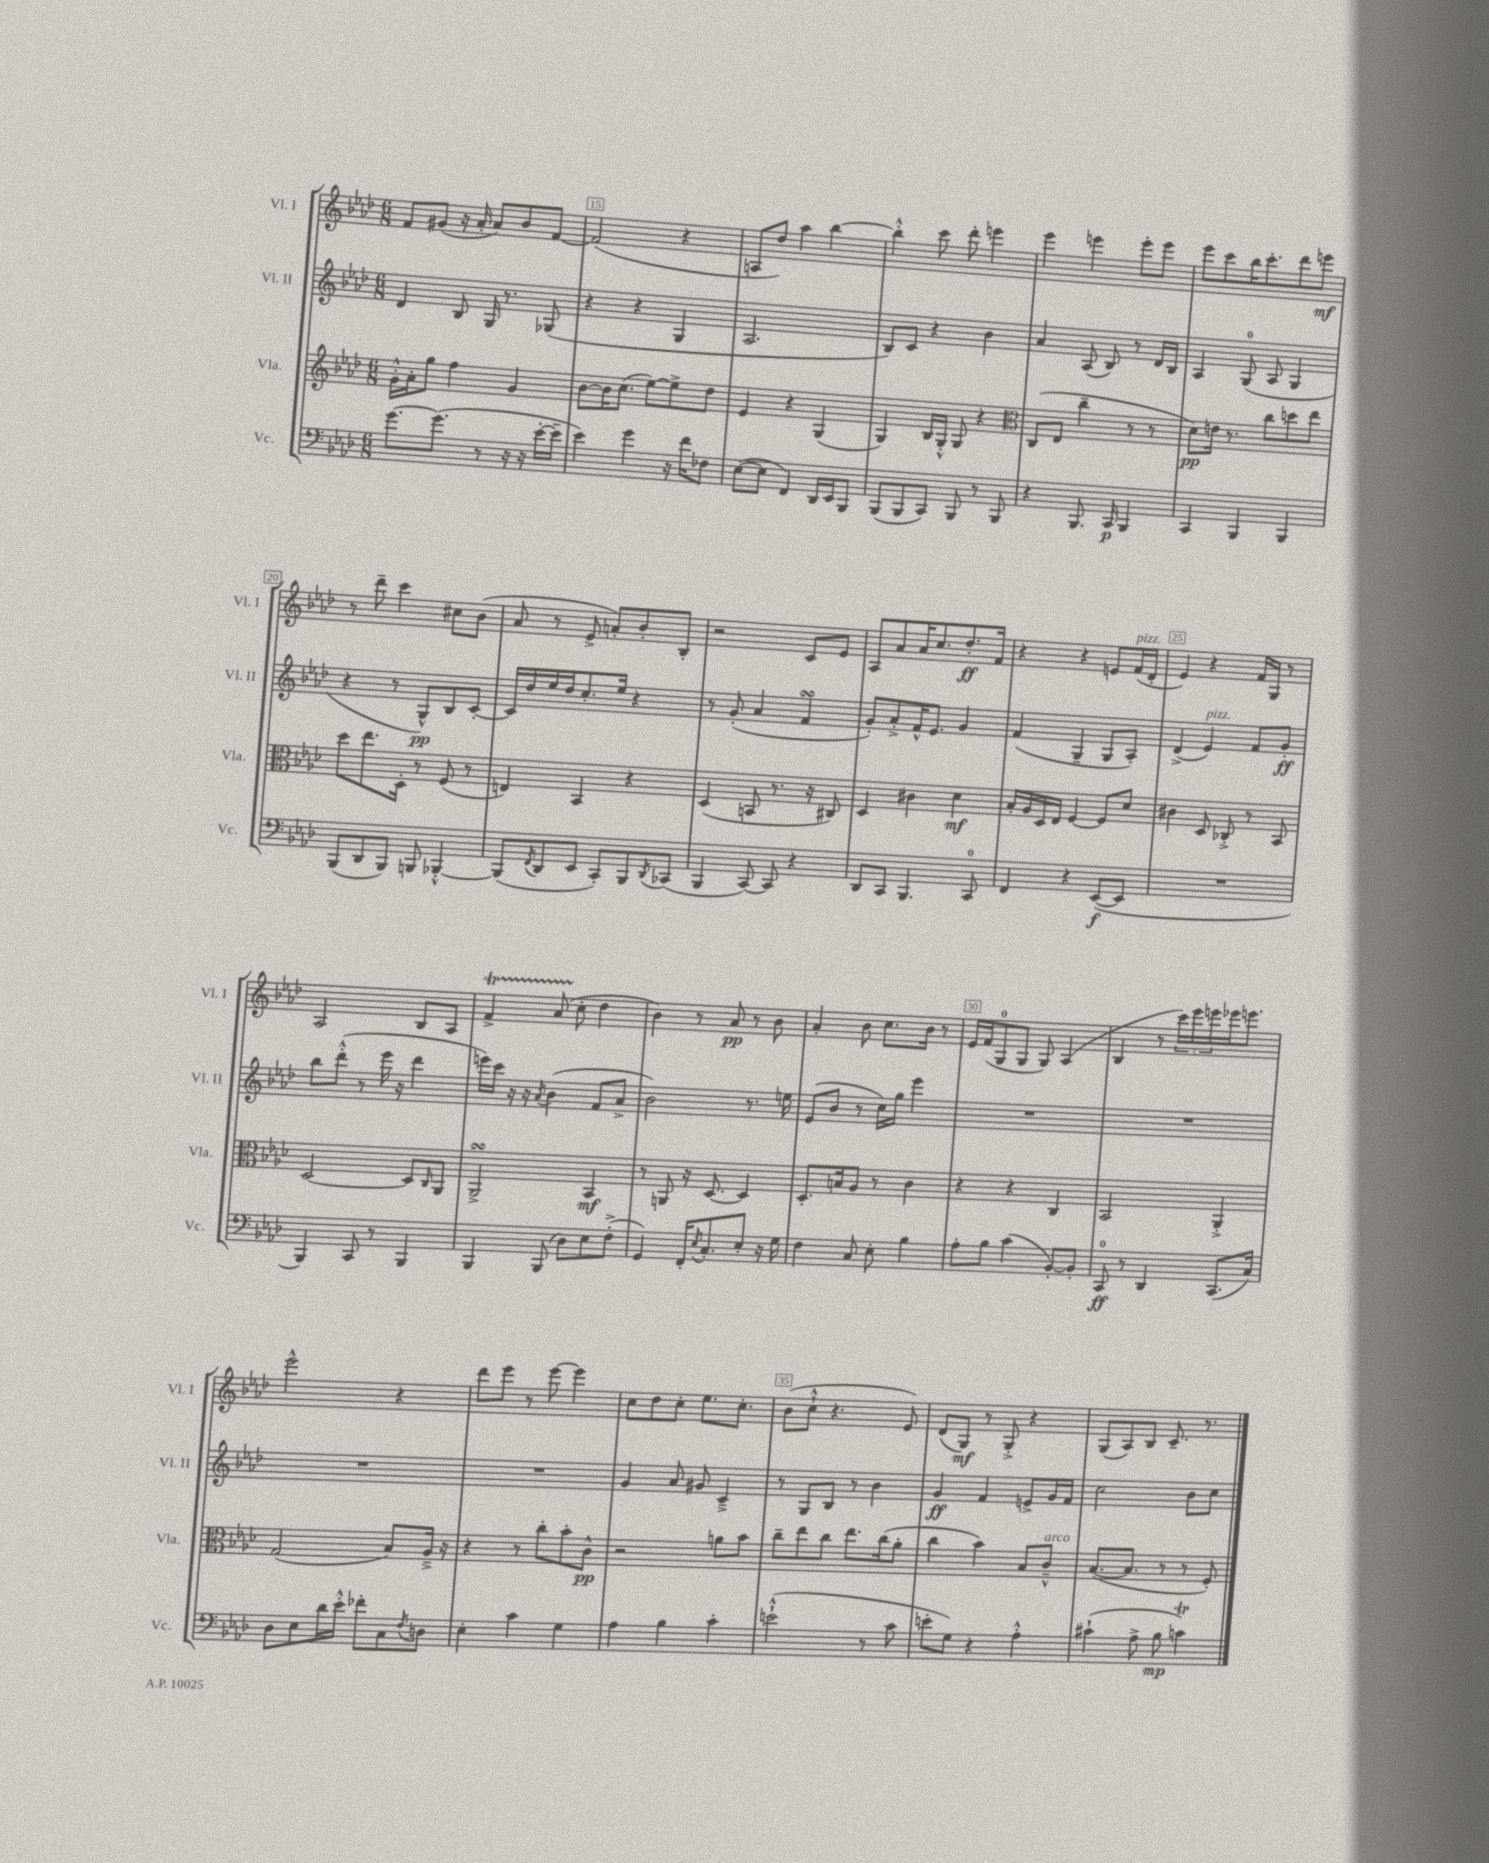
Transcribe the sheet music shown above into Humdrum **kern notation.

**kern	**dynam	**kern	**dynam	**kern	**dynam	**kern	**dynam
*part4	*part4	*part3	*part3	*part2	*part2	*part1	*part1
*staff4	*staff4	*staff3	*staff3	*staff2	*staff2	*staff1	*staff1
*I"Vc.	*	*I"Vla.	*	*I"Vl. II	*	*I"Vl. I	*
*I'Vc.	*	*I'Vla.	*	*I'Vl. II	*	*I'Vl. I	*
*clefF4	*	*clefG2	*	*clefG2	*	*clefG2	*
*k[b-e-a-d-]	*	*k[b-e-a-d-]	*	*k[b-e-a-d-]	*	*k[b-e-a-d-]	*
*M6/8	*	*M6/8	*	*M6/8	*	*M6/8	*
=14	=14	=14	=14	=14	=14	=14	=14
[8.g\L	.	16g'^^\LL	.	4d-/	.	8f/L	.
.	.	16a-'\J	.	.	.	.	.
.	.	8gg\J	.	.	.	(8g#X/J	.
(8.g\J]	.	.	.	.	.	.	.
.	.	4ff\	.	8B-/	.	16r	.
.	.	.	.	.	.	16a-'/	.
8r	.	.	.	16G/	.	8a-/L)	.
.	.	.	.	8.r	.	.	.
16r	.	4g/	.	.	.	8b-/	.
16r	.	.	.	.	.	.	.
[16e-'\LL	.	.	.	(8G-X/	.	[8f/J	.
16e-~\JJ]	.	.	.	.	.	.	.
=15	=15	=15	=15	=15	=15	=15	=15
4e-\)	.	[8b-\L	.	4r	.	(2f/]	.
.	.	16b-\K]	.	.	.	.	.
.	.	(8.cc\J	.	.	.	.	.
4g\	.	.	.	4r	.	.	.
.	.	[8ee-\L)	.	.	.	.	.
16r	.	8ee-^\]	.	4G/	.	4r	.
16f\KL	.	.	.	.	.	.	.
8F-X\J	.	8dd-\J	.	.	.	.	.
=16	=16	=16	=16	=16	=16	=16	=16
([8E-\L	.	4e-/	.	2.A-/	.	8An/L	.
8E-\J]	.	.	.	.	.	8dd-/J)	.
4FF/)	.	4r	.	.	.	4aa-\	.
16DD-/LL	.	(4G/	.	.	.	[4bb-\	.
16EE-/J	.	.	.	.	.	.	.
8BBB-/J	.	.	.	.	.	.	.
=17	=17	=17	=17	=17	=17	=17	=17
(8BBB-/L	.	4G/)	.	8B-/L)	.	4bb-'^^\]	.
8BBB-/	.	.	.	8c/J	.	.	.
8CC/J)	.	16B-/LL	.	4r	.	8ccc\	.
.	.	16G'^^/JJ	.	.	.	.	.
8BBB-/	.	8G/	.	.	.	8ddd-'\	.
8r	.	4r	.	4b-\	.	4eeen\	.
8BBB-/	.	.	.	.	.	.	.
=18	=18	=18	=18	=18	=18	=18	=18
*	*	*clefC3	*	*	*	*	*
4r	.	(8C/L	.	4a-/	.	4eee-\	.
.	.	8E-/J	.	.	.	.	.
8.BBB-/	.	4cc~\	.	(8A-/	.	4eeen\	.
.	.	.	.	8B-/)	.	.	.
16CC/	p	.	.	.	.	.	.
4BBB-/	.	8r	.	8r	.	8eee'\L	.
.	.	8r	.	16d-/LL	.	8eee\J	.
.	.	.	.	16B-/JJ	.	.	.
=19	=19	=19	=19	=19	=19	=19	=19
4CC/	.	8d-\L)	pp	4A-/	.	8eee-\L	.
.	.	16en\Jk	.	.	.	8ccc\	.
.	.	8.r	.	.	.	.	.
4BBB-/	.	.	.	(8G/	.	16bb-\K	.
.	.	.	.	.	.	8.ccc'\	.
.	.	8cc\L	.	8A-/	.	.	.
4BBB-/	.	8ddn\	.	4G/	.	8ddd-\	.
.	.	8ee-\J	.	.	.	8eeen\J	mf
!!LO:LB:g=z
=20	=20	=20	=20	=20	=20	=20	=20
(8BBB-/L	.	8dd-\L	.	4r	.	8r	.
8DD-/	.	8.ee-\	.	.	.	8ddd-~\	.
8BBB-/J)	.	.	.	8r	.	4ccc\	.
.	.	16D-'\Jk	.	.	.	.	.
8BBBn/	.	8r	.	8G^^/L)	pp	.	.
[4BBB-X'^^/	.	(8F/	.	8B-/	.	8cc#X\L	.
.	.	8r	.	[8c'/J	.	(8b-\J	.
=21	=21	=21	=21	=21	=21	=21	=21
(8BBB-/L]	.	4En/)	.	16c/LL]	.	8a-/	.
.	.	.	.	16dd-/	.	.	.
8qFF/	.	.	.	.	.	.	.
8DD-/	.	.	.	16ee-/	.	8r	.
.	.	.	.	16dd-/J	.	.	.
8EE-/J	.	4BB-/	.	8.cc'/	.	8e-^/	.
8CC'/L)	.	.	.	.	.	8an'/L)	.
.	.	.	.	16ee-/Jk	.	.	.
8BBB-/	.	4r	.	4r	.	8b-'/	.
8qDD-/	.	.	.	.	.	.	.
(8CC-X/J	.	.	.	.	.	8B-'/J	.
=22	=22	=22	=22	=22	=22	=22	=22
4BBB-/	.	(4D-/	.	8r	.	2r	.
.	.	.	.	(8g'/	.	.	.
[8CC/)	.	8BBn/	.	4a-/	.	.	.
8CC/]	.	8.r	.	.	.	.	.
4r	.	.	.	4fsSSS/	.	8c/L	.
.	.	16r	.	.	.	.	.
.	.	8C#X/)	.	.	.	8e-/J	.
=23	=23	=23	=23	=23	=23	=23	=23
8DD-/L	.	4D-/	.	8g'/L)	.	8A-/L	.
8CC/J	.	.	.	8a-'^/	.	8a-/	.
4.BBB-/	.	4c#X\	.	16f^^/K	.	16a-/K	.
.	.	.	.	8.e-/J	.	8.cc/	.
.	.	4d-\	mf	4g/	.	8.dd-'/	ff
8CC/	.	.	.	.	.	.	.
.	.	.	.	.	.	16f/Jk	.
=24	=24	=24	=24	=24	=24	=24	=24
4FF/	.	16B-'/LL	.	(4f/	.	4r	.
.	.	16A-/	.	.	.	.	.
.	.	16D-/	.	.	.	.	.
.	.	16E-/JJ	.	.	.	.	.
4r	.	[4F/	.	4G~/	.	4r	.
([8EE-/L	f	8F/L]	.	8G/L	.	8en/L	.
!	!	!	!	!	!	!LO:TX:a:i:t=pizz.	!
8EE-/J]	.	8d-/J	.	8A-'/J)	.	(16f/L	.
.	.	.	.	.	.	16d-'/JJ	.
=25	=25	=25	=25	=25	=25	=25	=25
2.r	.	4c#X\	.	(4d-^/	.	4e-/)	.
!	!	!	!	!LO:TX:a:i:t=pizz.	!	!	!
.	.	8D-/	.	4e-/)	.	4r	.
.	.	8C-X'^/	.	.	.	.	.
.	.	8r	.	8f/L	.	16f/LL	.
.	.	.	.	.	.	16G/JJ	.
.	.	8BB-/	.	8g'/J	ff	8r	.
!!LO:LB:g=z
=26	=26	=26	=26	=26	=26	=26	=26
4BBB-/)	.	[2D-/	.	8bb-\L	.	2A-/	.
.	.	.	.	(8ddd-'^^\J	.	.	.
8CC/	.	.	.	8r	.	.	.
8r	.	.	.	16eee-\	.	.	.
.	.	.	.	16r	.	.	.
4BBB-/	.	8D-/L]	.	4ddd-\	.	8B-/L	.
.	.	16qqC/	.	.	.	.	.
.	.	8AA-/J	.	.	.	8A-/J	.
=27	=27	=27	=27	=27	=27	=27	=27
4BBB-/	.	2AA-sSSs^/	.	16eeen\LL)	.	4fT^/	.
.	.	.	.	16ccc\JJ	.	.	.
.	.	.	.	16r	.	.	.
.	.	.	.	16r	.	.	.
.	.	.	.	8qa-/	.	.	.
(8BBB-/	.	.	.	(4b-\	.	(8a-TTT/	.
8D-\L)	.	.	.	.	.	8cc'\	.
8E-\	.	4BB-/	mf	8f/L	.	4dd-\	.
(8F'^\J	.	.	.	8a-^/J	.	.	.
=28	=28	=28	=28	=28	=28	=28	=28
4GG/)	.	8r	.	2b-\)	.	4b-\)	.
.	.	8AAn/	.	.	.	.	.
16FF'/KL	.	16r	.	.	.	8r	.
8qE-/	.	.	.	.	.	.	.
8.C'/	.	[8.D-/	.	.	.	.	.
.	.	.	.	.	.	8a-/	pp
8E-'/J	.	4D-/]	.	8.r	.	8r	.
16r	.	.	.	.	.	8b-\	.
16G\	.	.	.	16een\	.	.	.
=29	=29	=29	=29	=29	=29	=29	=29
4F\	.	8.D-'/L	.	(8e-/L	.	4a-'/	.
.	.	.	.	8b-/J	.	.	.
.	.	16Bn/k	.	.	.	.	.
8C/	.	8A-/J	.	8r	.	8b-\	.
8E-'\	.	8r	.	16cc\LL)	.	8.cc\L	.
.	.	.	.	16gg\JJ	.	.	.
4B-\	.	4c\	.	4eee-\	.	.	.
.	.	.	.	.	.	16b-\Jk	.
.	.	.	.	.	.	8r	.
=30	=30	=30	=30	=30	=30	=30	=30
8A-'\L	.	4r	.	2.r	.	16e-/LL	.
.	.	.	.	.	.	(16f/J	.
8B-\J	.	.	.	.	.	8G/	.
(4c\	.	4r	.	.	.	8G/J	.
.	.	.	.	.	.	8G/)	.
[8BB-'/L)	.	4C/	.	.	.	(4A-/	.
8BB-'/J]	.	.	.	.	.	.	.
=31	=31	=31	=31	=31	=31	=31	=31
8CC/	ff	2BB-/	.	2.r	.	4B-/	.
8r	.	.	.	.	.	.	.
4DD-/	.	.	.	.	.	8r	.
.	.	.	.	.	.	24ccc\LL)	.
.	.	.	.	.	.	24eee-\	.
.	.	.	.	.	.	24eeen\	.
(8.CC/L	.	4AA-'^/	.	.	.	16eee-X\J	.
.	.	.	.	.	.	8.eeen\J	.
16C/Jk)	.	.	.	.	.	.	.
!!LO:LB:g=z
=32	=32	=32	=32	=32	=32	=32	=32
8D-\L	.	(2G/	.	2.r	.	2eee-^^\	.
8E-\	.	.	.	.	.	.	.
16d-\L	.	.	.	.	.	.	.
16e-'^^\JJ	.	.	.	.	.	.	.
8f-X'\L	.	.	.	.	.	.	.
8C\	.	8B-/L)	.	.	.	4r	.
8qF/	.	.	.	.	.	.	.
8Dn\J	.	16A-~^/Jk	.	.	.	.	.
.	.	16r	.	.	.	.	.
=33	=33	=33	=33	=33	=33	=33	=33
4E-'\	.	4r	.	2.r	.	8ddd-\L	.
.	.	.	.	.	.	8eee-\J	.
4c\	.	8r	.	.	.	8r	.
.	.	8cc'\L	.	.	.	[8eee-\	.
4G\	.	8b-'\	.	.	.	4eee-\]	.
.	.	8c^^\J	pp	.	.	.	.
=34	=34	=34	=34	=34	=34	=34	=34
4A-\	.	2r	.	4g/	.	8cc\L	.
.	.	.	.	.	.	8dd-\	.
4B-\	.	.	.	8a-/	.	8cc'\J	.
.	.	.	.	8g#X/	.	8.ee-\L	.
4c'\	.	8an\L	.	4c~^/	.	.	.
.	.	.	.	.	.	8.cc'\J	.
.	.	8b-\J	.	.	.	.	.
=35	=35	=35	=35	=35	=35	=35	=35
(2en`^^\	.	8cc~\L	.	8r	.	(8b-\L	.
.	.	8ee-\	.	8G/L	.	8cc`^^\J	.
.	.	8cc\J	.	8B-/J	.	4.r	.
.	.	8.ee-\L	.	8r	.	.	.
8r	.	.	.	4b-\	.	.	.
.	.	(16cc\k	.	.	.	.	.
8c\	.	8a-'\J	.	.	.	8e-/)	.
=36	=36	=36	=36	=36	=36	=36	=36
8en'\L	.	4cc\	.	4g/	ff	(8d-/L	.
8G\J)	.	.	.	.	.	8G/J)	mf
4r	.	4b-\)	.	4f/	.	8r	.
.	.	.	.	.	.	8G'^/	.
4A-'^^\	.	8B-/L	.	8en^/L	.	4r	.
!	!	!LO:TX:a:i:t=arco	!	!	!	!	!
.	.	8c~^^/J	.	16g/L	.	.	.
.	.	.	.	16f/JJ	.	.	.
=37	=37	=37	=37	=37	=37	=37	=37
(4c#X`\	.	([8.B-/L	.	2cc\	.	(8G/L	.
.	.	.	.	.	.	8A-/)	.
.	.	8.B-/J]	.	.	.	.	.
8A-^\	.	.	.	.	.	8B-/J	.
8B-\	mp	8r	.	.	.	8.c~/	.
4cnt\)	.	8r	.	8b-\L	.	.	.
.	.	.	.	.	.	8.r	.
.	.	8F'/)	.	8cc\J	.	.	.
==	==	==	==	==	==	==	==
*-	*-	*-	*-	*-	*-	*-	*-
